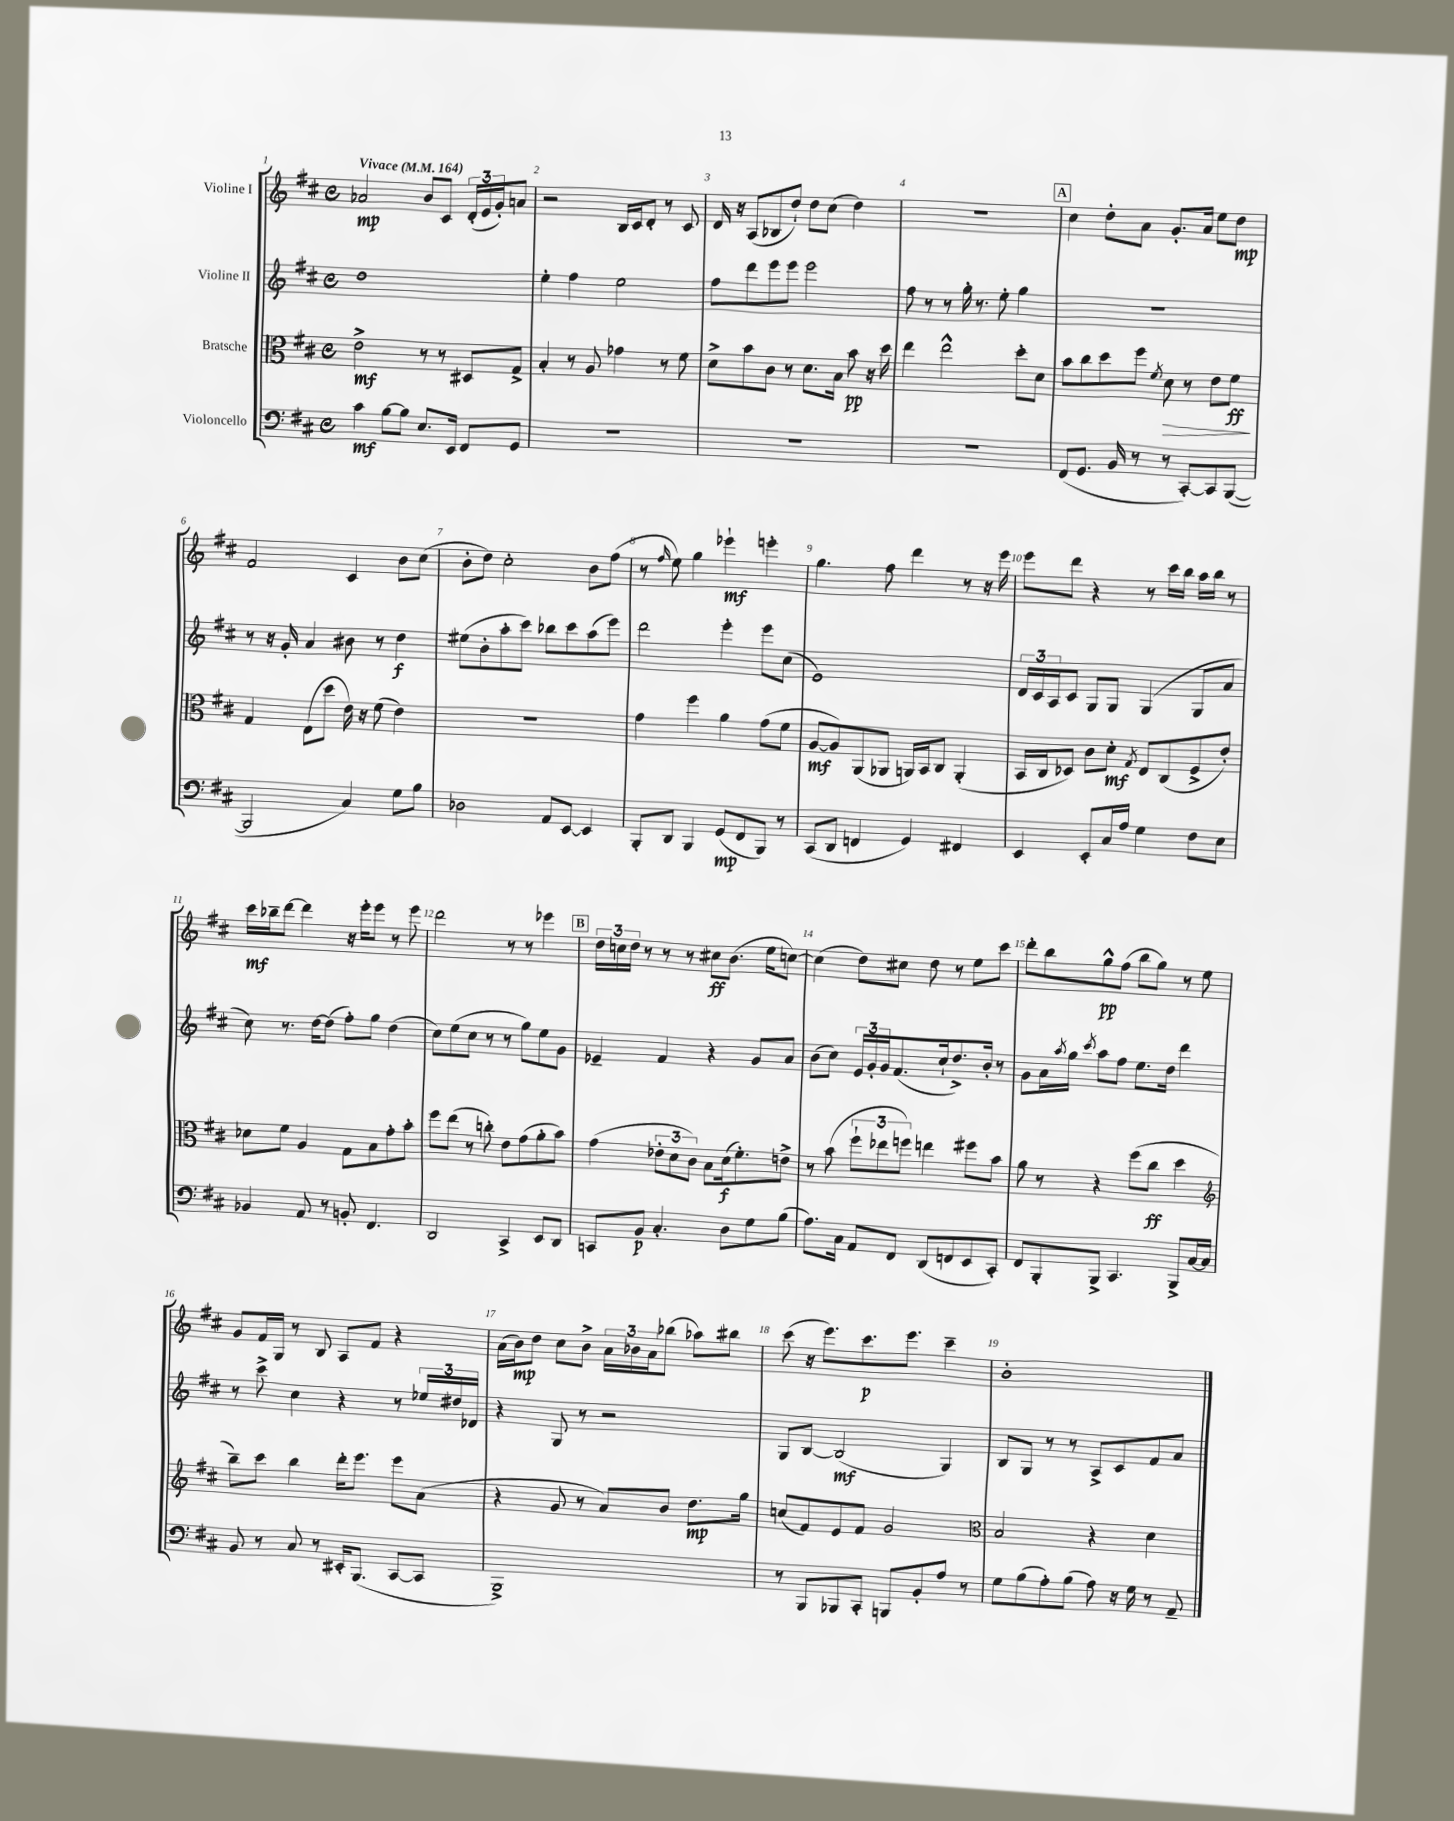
<<
\new StaffGroup <<
\new Staff = "s0" \with { instrumentName = "Violine I" } {
    \clef treble \key d \major \defaultTimeSignature \time 4/4 \tempo "Vivace" 4 = 164
    aes'2\mp b'8 cis'8 \tuplet 3/2 { d'16-.( e'16 g'16-.) } a'8 |
    r2 b16 cis'16 d'8-. r8 cis'8 |
    d'16 r16 a8( bes8 d''8-!) d''8 cis''8( d''4) |
    r1 |
    \mark \markup { \box "A" } cis''4 d''8-. a'8 g'8.-. a'16 e''8 d''8\mp |
    fis'2 cis'4 b'8 cis''8( |
    b'8-. d''8) cis''2-. b'8 fis''8( |
    r8 \grace { fis''16 } e''8) g''4 ees'''4-!\mf e'''4-. |
    g''4. fis''8 d'''4 r8 r16 e'''16 |
    e'''8 d'''8 r4 r8 cis'''16 b''16 a''16 b''16 r8 |
    cis'''16\mf bes''16-- d'''8~ d'''4 r16 e'''16-. e'''8 r8 e'''8 |
    d'''2 r8 r8 ees'''4 |
    \mark \markup { \box "B" } \tuplet 3/2 { d''16 c''16 d''16 } r8 r8 r8 cis''8\ff b'8.( e''16 c''8~) |
    c''4( d''8) cis''8 d''8 r8 e''8 cis'''8 |
    d'''8-. b''8 g''8-^\pp fis''8( b''8 g''8) r8 e''8 |
    g'8 fis'16 g16 r8 b8 a8 fis'8 r4 |
    a'16( b'16\mp) d''8 cis''8 b'8-> \tuplet 3/2 { a'16 bes'16 a'16 } bes''8( aes''8) bis''8 |
    cis'''8( r16 e'''8.) cis'''8.\p e'''8. cis'''4-- |
    b'1-. \bar "|." |
}
\new Staff = "s1" \with { instrumentName = "Violine II" } {
    \clef treble \key d \major \defaultTimeSignature \time 4/4
    d''1 |
    e''4-. fis''4 e''2 |
    fis''8 d'''8 e'''8 e'''8 e'''2 |
    fis''8 r8 r8 g''16-. r8. e''8-. g''4 |
    \mark \markup { \box "A" } R1 |
    r8 r16 g'16-. a'4 bis'8 r8 d''4\f |
    eis''8( b'8-. a''8-. cis'''8) bes''8 cis'''8 a''8( e'''8) |
    d'''2 e'''4-. e'''8 cis''8( |
    e'1) |
    \tuplet 3/2 { d'16 cis'16 a16 } cis'8 g8 g8 g4( g8 a'8 |
    cis''8) r8. d''16~ d''8( fis''8-.) g''8 d''4( |
    cis''8) e''8( cis''8 r8 r8 g''8) e''8 g'8 |
    \mark \markup { \box "B" } ees'4-- fis'4 r4 g'8 a'8 |
    b'8( cis''8) \tuplet 3/2 { e'16 g'16-. g'16 } fis'8.( cis''16-! d''8.->) b'16-. r8 |
    g'8 a'16 \acciaccatura { a''8 } g''16 \acciaccatura { cis'''8 } a''8 fis''8 e''8. d''16 d'''4 |
    r8 cis'''8-> cis''4 r4 r8 \tuplet 3/2 { ees''16 dis''16 des'16 } |
    r4 g8 r8 r2 |
    g8 b8~ b2\mf( g4) |
    b8 g8 r8 r8 a8-> cis'8 fis'8 a'8 \bar "|." |
}
\new Staff = "s2" \with { instrumentName = "Bratsche" } {
    \clef alto \key d \major \defaultTimeSignature \time 4/4
    e'2->\mf r8 r8 dis8 g8-> |
    b4-. r8 a8 ges'4 r8 fis'8 |
    d'8-> b'8 cis'8 r8 d'8. b16 b'8\pp r16 d''16 |
    e''4 e''2-^ d''8-. d'8 |
    \mark \markup { \box "A" } b'8 cis''8 d''8 fis''8 \acciaccatura { fis'8 } d'8\> r8 e'8 fis'8\ff\! |
    g4 e8( d''8 e'16) r16 fis'8( e'4) |
    R1 |
    g'4 fis''4 a'4 g'8( fis'8 |
    a8~\mf a8) a,8( aes,8 a,16) b,16 cis8 a,4-.( |
    b,16 cis16 des8) cis'8 d'8-.\mf \acciaccatura { g8 } e8 cis8( fis8-> e'8-.) |
    des'8 fis'8 a4 g8 b8 g'8-. b'8-. |
    fis''8 e''8( r8 c''8-.) e'8 g'8( a'8-. b'8) |
    \mark \markup { \box "B" } g'4( \tuplet 3/2 { ees'8-. d'8 cis'8) } b8 d'16\f( fis'8.-.) e'8-> |
    r8 b'8( \tuplet 3/2 { fis''8-! ees''8 f''8) } e''4 fis''8 b'8 |
    a'8 r8 r4 fis''8( cis''8\ff d''4 |
    \clef treble b''8--) cis'''8 b''4 d'''16-. e'''8. e'''8 a'8( |
    r4 g'8 r8 a'8) b'8 d''8.\mp g''16 |
    c''8( fis'8) e'8 fis'8 g'2 |
    \clef alto b2 r4 d'4 \bar "|." |
}
\new Staff = "s3" \with { instrumentName = "Violoncello" } {
    \clef bass \key d \major \defaultTimeSignature \time 4/4
    cis'4\mf b8~ b8 e8. e,16 fis,8 g,8 |
    R1 |
    R1 |
    R1 |
    \mark \markup { \box "A" } fis,8( g,8. b,16 r8 r8 cis,8~-.) cis,8 b,,8~( |
    b,,2 cis4) g8 b8 |
    des2 a,8 e,8~ e,4 |
    b,,8-. d,8 b,,4 g,8\mp( fis,8 b,,8) r8 |
    cis,8( d,8 f,4 g,4) fis,4 |
    e,4 e,8-. cis16 a16 g4 fis8 e8 |
    bes,4 a,8 r8 b,8-. fis,4. |
    d,2 cis,4-> e,8 d,8 |
    \mark \markup { \box "B" } c,8 b,8\p cis4.-. d8 g8 b8( |
    a8.) cis16 a,8 fis,8 d,8( f,8 e,8 cis,8-.) |
    fis,8 b,,8-. b,,8-> cis,4. b,,8-> cis16~ cis16 |
    b,8 r8 cis8 r8 eis,16-. b,,8.( cis,8~ cis,8 |
    b,,1->) |
    r8 b,,8 bes,,8 cis,8-. b,,8 b,8-. a8 r8 |
    g8 b8( a8-.) b8( a8) r16 g16 r8 a,8-- \bar "|." |
}
>>
>>
\layout { \context { \Score \override BarNumber.break-visibility = ##(#f #t #t) barNumberVisibility = #all-bar-numbers-visible } }
